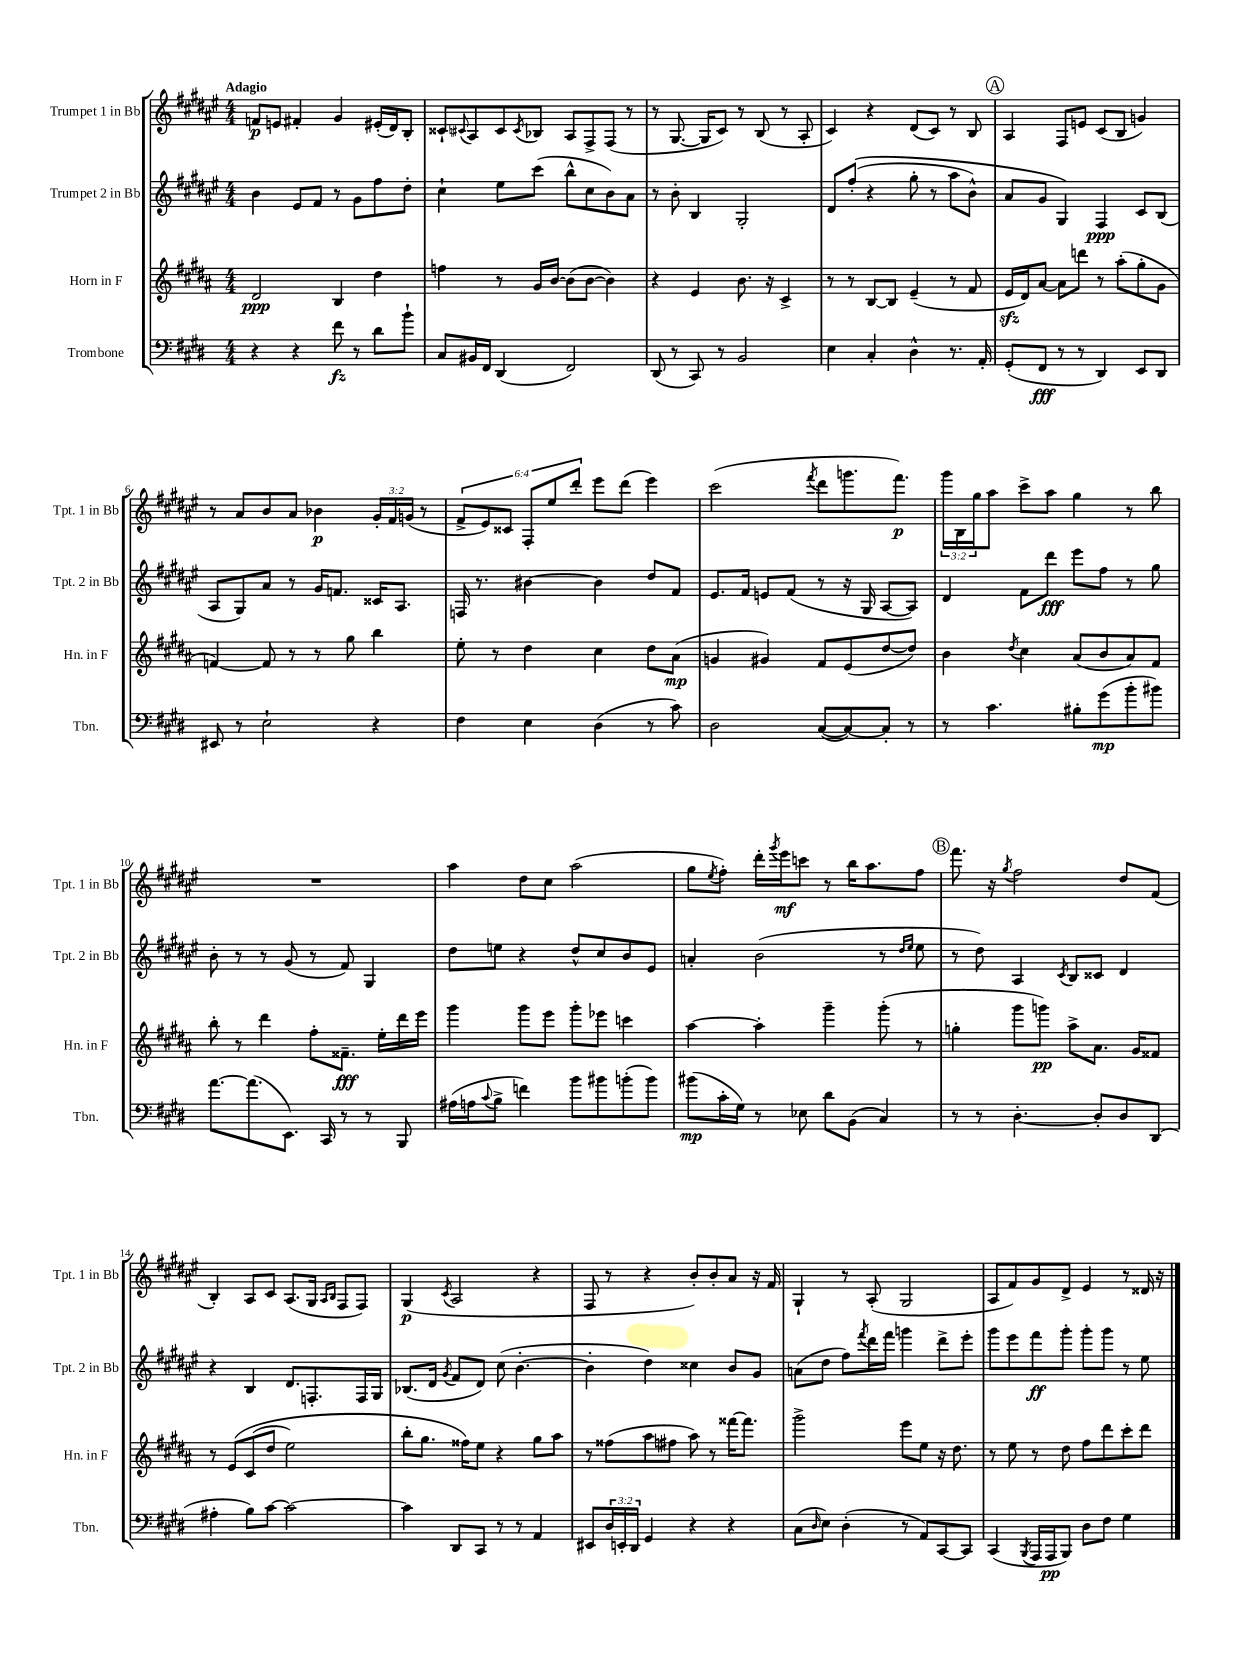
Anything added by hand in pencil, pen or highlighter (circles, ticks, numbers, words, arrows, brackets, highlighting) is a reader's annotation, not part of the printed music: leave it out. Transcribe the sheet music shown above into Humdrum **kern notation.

**kern	**kern	**kern	**kern
*staff4	*staff3	*staff2	*staff1
*clefF4	*clefG2	*clefG2	*clefG2
*k[f#c#g#d#]	*k[f#c#g#d#a#]	*k[f#c#g#d#a#e#]	*k[f#c#g#d#a#e#]
*M4/4	*M4/4	*M4/4	*M4/4
4r	2d#	4b	8f
.	.	.	8e
4r	.	8e#	4f#'
.	.	8f#	.
8f#	4B	8r	4g#
8r	.	8g#	.
8d#	4dd#	8ff#	(16e#'
.	.	.	16d#)
8b`	.	8dd#'	8B'
=	=	=	=
8C#	4ff	4cc#`	8c##`
.	.	.	8qqc#
16BB#	.	.	8A#
16FF#	.	.	.
(4DD#	8r	8ee#	8c#
.	.	.	8qc#
.	16g#	(8ccc#	8B-
.	[16b	.	.
2FF#)	(8b]	8bb^^	8A#
.	[8b	8cc#	8F#^
.	4b])	8b)	(8F#
.	.	8a#	8r
=	=	=	=
(8DD#	4r	8r	8r
8r	.	8b'	[8.G#
8CC#)	4e	4B	.
.	.	.	16G#]
8r	.	.	8c#)
2BB	8.b	2G#'	8r
.	.	.	(8B
.	16r	.	.
.	4c#^	.	8r
.	.	.	8A#'
=	=	=	=
4E	8r	8d#	4c#)
.	8r	&((8ff#'	.
4C#'	[8B	4r	4r
.	8B]	.	.
4D#^^	(4e~	8gg#'	(8d#
.	.	8r	8c#)
8.r	8r	8aa#	8r
.	8f#	8b^^)	8B
16AA'	.	.	.
=	=	=	=
(8GG#'	16e	8a#	4A#
.	16d#)	.	.
8FF#	[8a#	8g#	.
8r	8a#]	4G#&)	8F#
8r	8ddd	.	8e
4DD#)	8r	4F#	(8c#
.	(8aa#'	.	8B
8EE	8gg#'	8c#	4g)
8DD#	8g#	(8B	.
=	=	=	=
8EE#	[4f)	8A#	8r
8r	.	8G#)	8a#
2E`	8f]	8a#	8b
.	8r	8r	8a#
.	8r	16g#	4b-
.	.	8.f	.
.	8gg#	.	.
4r	4bb	16c##	24g#'
.	.	.	24f#
.	.	8.A#	.
.	.	.	(24g
.	.	.	8r
=	=	=	=
4F#	8ee'	16F	12f#^
.	.	8.r	.
.	.	.	12e#)
.	8r	.	.
.	.	.	12c##
4E	4dd#	[4b#	12F#'
.	.	.	12ee#
.	.	.	12ddd#'
(4D#	4cc#	4b#]	8eee#
.	.	.	(8ddd#
8r	8dd#	8dd#	4eee#)
8c#)	(8a#	8f#	.
=	=	=	=
2D#	4g	8.e#	(2ccc#
.	.	16f#	.
.	4g#)	8e	.
.	.	(8f#	.
.	.	.	8qfff#
([8C#	8f#	8r	8ddd#
8C#_)	(8e	16r	8.ggg
.	.	16G#	.
8C#']	[8dd#	[8A#	.
.	.	.	8.fff#)
8r	8dd#])	8A#])	.
=	=	=	=
8r	4b	4d#	24ggg#
.	.	.	24B
.	.	.	24gg#
4.c#	.	.	8aa#
.	8qdd#	.	.
.	4cc#	8f#	8ccc#^
.	.	8ddd#	8aa#
8B#'	(8a#	8eee#	4gg#
(8g#	8b	8ff#	.
8b'	8a#)	8r	8r
8b#)	8f#	8gg#	8bb
=	=	=	=
[8.a	8bb'	8b'	1r
.	8r	8r	.
(8.a]	.	.	.
.	4ddd#	8r	.
8.EE)	.	(8g#	.
.	8ff#'	8r	.
16CC#	.	.	.
8r	8.f##~	8f#)	.
8r	.	4G#	.
.	16ee'	.	.
8BBB	16ddd#	.	.
.	16eee	.	.
=	=	=	=
(16A#	4ggg#	8dd#	4aa#
16A	.	.	.
8qqc#	.	.	.
8B^	.	8ee	.
4f)	8ggg#	4r	8dd#
.	8eee	.	8cc#
8b	8ggg#'	8dd#^^	(2aa#
8b#	8eee-	8cc#	.
(8b'	4ccc	8b	.
8b)	.	8e#	.
=	=	=	=
(8b#	[4aa#	4a'	8gg#
.	.	.	8qee#
16c#'	.	.	8ff#')
16G#)	.	.	.
8r	4aa#']	(2b	16ddd#'
.	.	.	8qggg#
.	.	.	16eee#
8E-	.	.	8ccc
8d#	4ggg#~	.	8r
(8BB	.	.	16bb
.	.	.	8.aa#
4C#)	(8ggg#'	8r	.
.	.	16qqdd#	.
.	.	16qqee#	.
.	8r	8ee#	8ff#
=	=	=	=
8r	4gg'	8r	8.fff#
8r	.	8dd#)	.
.	.	.	16r
.	.	.	8qgg#
[4.D#'	8ggg#	4A#	2ff#
.	8ggg)	.	.
.	.	8qc#	.
.	8aa#^	8B	.
8D#']	8.a#	8c##	.
8D#	.	4d#	8dd#
.	16g#	.	.
(8DD#	8f##	.	(8f#
=	=	=	=
4A#'	8r	4r	4B')
.	&(8e	.	.
8B)	(8c#	4B	8A#
[8c#	8dd#	.	8c#
2c#_	2ee)	8.d#	(8.A#
.	.	8.F'	16G#
.	.	.	16qqA#
.	.	.	16qqB
.	.	.	8F#
.	.	16F	8F#)
.	.	16G#	.
=	=	=	=
4c#]	8bb'	(8.B-	(4G#
.	8.gg#	.	.
.	.	16d#	.
.	.	8qg#	8qc#
8DD#	.	8f#	2A#
.	16ff##&)	.	.
8CC#	8ee	8d#)	.
8r	4r	(8cc#	.
8r	.	[4.b'	.
4AA	8gg#	.	4r
.	8aa#	.	.
=	=	=	=
8EE#	8r	4b']	8F#
24D#	(8ff##	.	8r
24EE'	.	.	.
24DD#	.	.	.
4GG#	8aa#	4dd#)	4r
.	8ff#	.	.
4r	8aa#)	4cc##	8b')
.	8r	.	8b'
4r	[16fff##	8b	8a#
.	8.fff##]	.	.
.	.	8g#	16r
.	.	.	16f#
=	=	=	=
(8C#	2ggg#^	(8a	4G#`
16qqD#	.	.	.
8E)	.	8dd#	.
(4D#'	.	8ff#)	8r
.	.	8qfff#	.
.	.	16ddd#	(8A#'
.	.	16fff#	.
8r	8eee	4ggg	2G#
8AA)	8ee	.	.
[8CC#	16r	8ddd#^	.
.	8.dd#	.	.
8CC#]	.	8eee#'	.
=	=	=	=
(4CC#	8r	8ggg#	8A#
.	8ee	8eee#	8f#)
8qBBB	.	.	.
16AAA	8r	8fff#	8g#
16AAA	.	.	.
8BBB)	8dd#	8ggg#'	8d#^
8D#	8ff#	8ggg#'	4e#
8F#	8ddd#	8ggg#	.
4G#	8ccc#'	8r	8r
.	8ddd#	8ee#	16d##
.	.	.	16r
==	==	==	==
*-	*-	*-	*-
